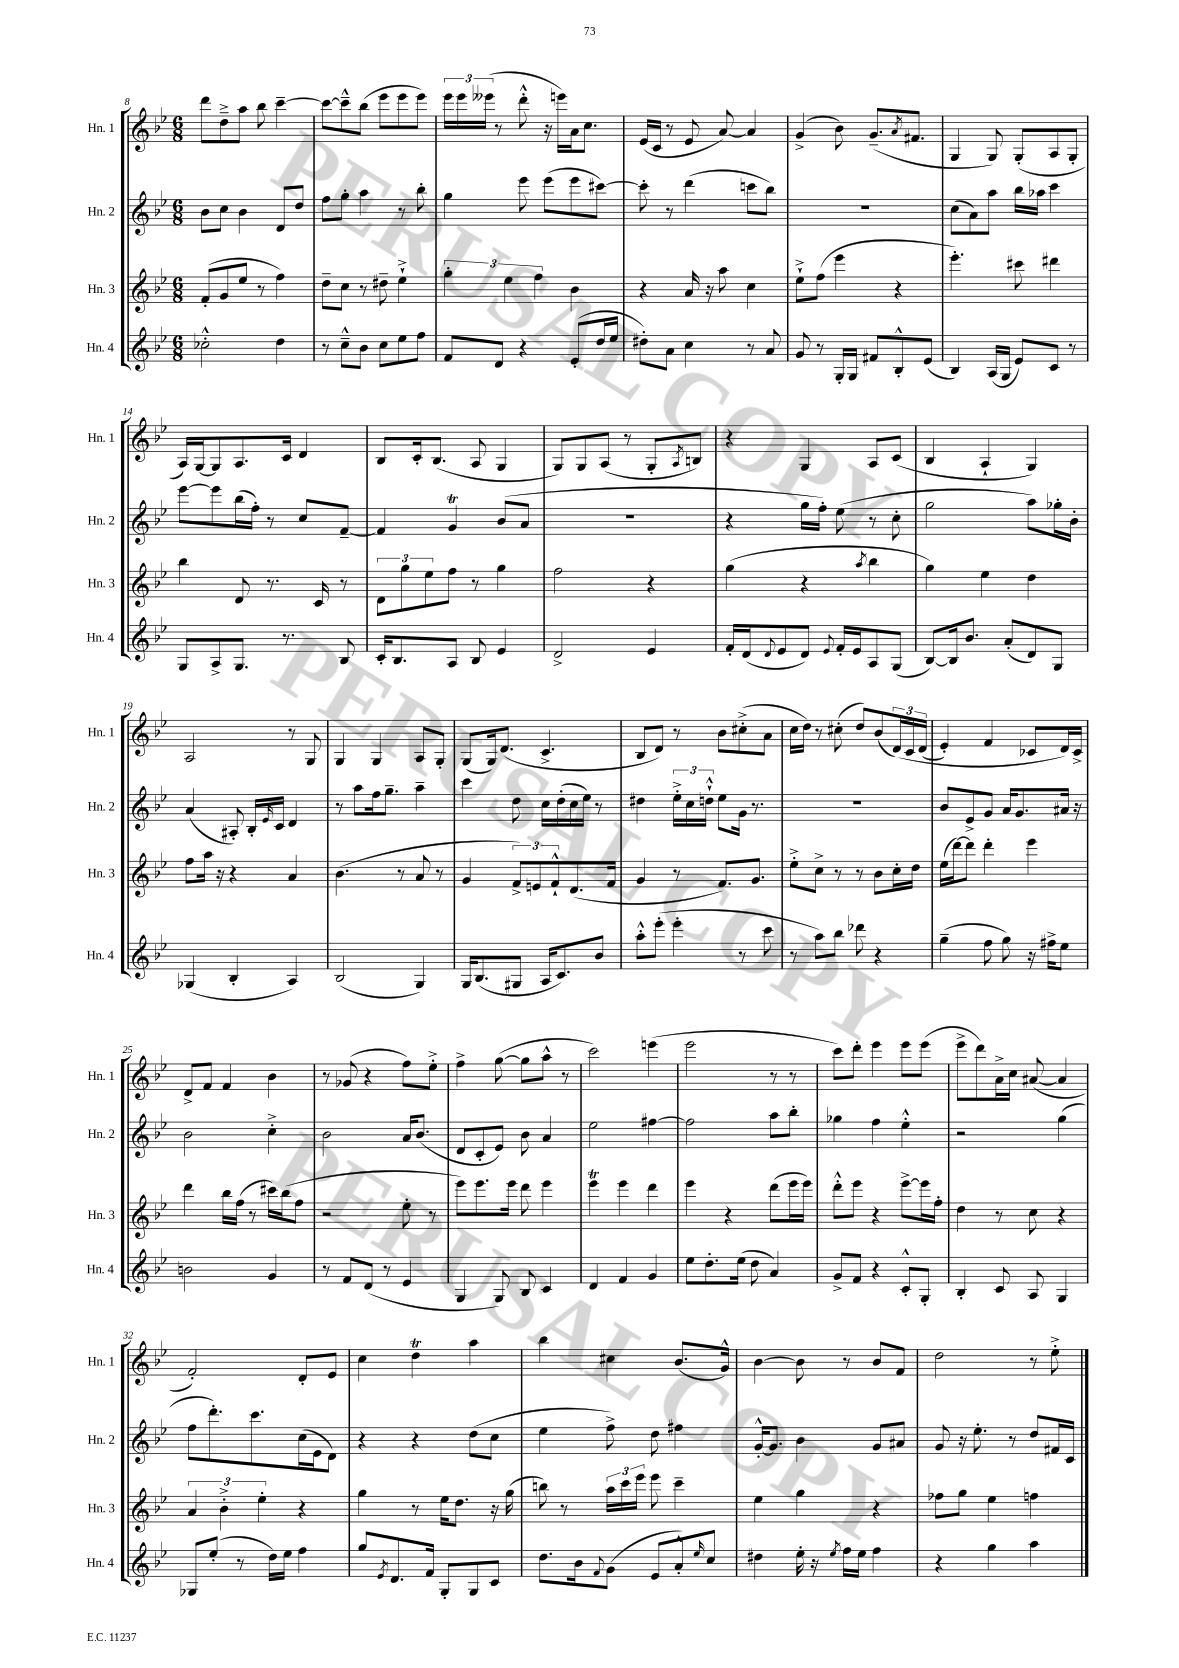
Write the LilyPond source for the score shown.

<<
\new StaffGroup <<
\new Staff = "s0" \with { instrumentName = "Hn. 1" shortInstrumentName = "Hn. 1" } {
    \clef treble \key bes \major \numericTimeSignature \time 6/8
    d'''8 d''8---> a''8 bes''8 c'''4~-- |
    c'''8~ c'''8---^ bes''8( ees'''8 ees'''8 ees'''8) |
    \tuplet 3/2 { ees'''16 ees'''16 eeses'''16( } r8 d'''8-.-^ r16 e'''16) a'16 c''8. |
    ees'16( c'16 r8 ees'8 a'8~) a'4 |
    g'4->( bes'8) g'8.--( \acciaccatura { a'8 } fis'8. |
    g4 g8) g8-.( a8 g8-. |
    a16) g16~ g8 a8. c'16 d'4 |
    bes8 c'16-. bes8.( a8 g4 |
    g8) g8 a8( r8 g8-. \acciaccatura { a8 } b8) |
    r4 g4 a8 c'8( |
    bes4 a4-! g4) |
    a2 r8 g8 |
    g4 g4 a8 g8-. |
    g8( g16) d'8.( c'4.-> |
    bes8 d'8) r8 bes'8 cis''8-.->( a'8 |
    c''16 d''16) r8 cis''8-.( d''8) bes'8( \tuplet 3/2 { d'16)\( c'16 d'16( } |
    ees'4-.) f'4 ces'8 d'16\) ces'16-> |
    d'8-> f'8 f'4 bes'4 |
    r8 ges'8( r4 f''8) ees''8-.-> |
    f''4-> g''8~( g''8 a''8-^ r8 |
    c'''2) e'''4( |
    ees'''2 r8 r8 |
    c'''8) d'''8-. ees'''4 ees'''8 ees'''8( |
    ees'''8-> d'''8) a'16-> c''16 ais'8~( ais'4 |
    f'2-.) d'8-. ees'8 |
    c''4 d''4\trill a''4 |
    bes''4 cis''4 bes'8.( g'16-^) |
    bes'4~ bes'8 r8 bes'8 f'8 |
    d''2 r8 ees''8-.-> \bar "|." |
}
\new Staff = "s1" \with { instrumentName = "Hn. 2" shortInstrumentName = "Hn. 2" } {
    \clef treble \key bes \major \numericTimeSignature \time 6/8
    bes'8 c''8 bes'4 d'8 d''8 |
    f''8 g''8-. a''4 r8 bes''8-. |
    g''4 ees'''8 ees'''8( ees'''8 cis'''8~) |
    cis'''8-. r8 d'''4( c'''8 bes''8) |
    R2. |
    c''8( a'8) a''8 bes''16 aes''16 c'''4 |
    ees'''8~ ees'''8 bes''16( f''16-.) r8 c''8 f'8~-- |
    f'4 g'4\trill bes'8( a'8 |
    R2. |
    r4 g''16 f''16-.) ees''8( r8 c''8-. |
    g''2 a''8) ges''16-. bes'16-. |
    a'4( ais8-.) bes16-. \grace { ees'16 } c'16 d'4 |
    r8 a''8 f''16 g''8.-- a''4-- |
    c'''4 d''8 c''16 d''16-.( c''16 ees''16) r8 |
    dis''4 \tuplet 3/2 { ees''16-.-> c''16 d''16-!-^ } ees''8 g'16 r8. |
    R2. |
    bes'8 ees'8-> g'8 a'16 g'8. ais'16 r16 |
    bes'2 c''4-.-> |
    bes'2 a'16 bes'8.( |
    d'8 c'8-. ees'8) bes'8 a'4 |
    ees''2 fis''4~ |
    fis''2 a''8 bes''8-. |
    ges''4 f''4 ees''4-.-^ |
    r2 g''4( |
    f''8 d'''8.-.) c'''8. c''16( ees'16 d'8) |
    r4 r4 d''8( c''8 |
    ees''4 f''8->) d''8 fis''4 |
    g'16~-.-^ g'8. bes'4 g'8 ais'8 |
    g'8 r16 ees''8.-. r8 d''8 fis'16 c'16 \bar "|." |
}
\new Staff = "s2" \with { instrumentName = "Hn. 3" shortInstrumentName = "Hn. 3" } {
    \clef treble \key bes \major \numericTimeSignature \time 6/8
    f'8-.( g'8 ees''8 r8 f''4) |
    d''8-- c''8 r8 dis''8-- ees''4-!-> |
    \tuplet 3/2 { g''4-. ees''4 f''4 } bes'4 |
    r4 a'16 r16 a''8 c''4 |
    ees''8-!-> f''8( ees'''4 r4 |
    ees'''4.-.) cis'''8 dis'''4 |
    bes''4 d'8 r8. c'16 r8 |
    \tuplet 3/2 { d'8 g''8 ees''8 } f''8 r8 g''4 |
    f''2 r4 |
    g''4( r4 \acciaccatura { a''8 } bes''4 |
    g''4) ees''4 d''4 |
    f''8 a''16 r16 r4 a'4 |
    bes'4.( r8 a'8 r8 |
    g'4 \tuplet 3/2 { f'8->) e'8 f'8-!-^ } d'8.( f'16 |
    g'4 r8 f'8.) g'8. |
    ees''8-.-> c''8-> r8 r8 bes'8 c''16-. d''16 |
    ees''16( d'''16~) d'''8 d'''4-. ees'''4 |
    d'''4 bes''16 f''16( r8 cis'''16) bes''16( f''8 |
    r2 ees''8-. r8 |
    ees'''8) ees'''8. ees'''16 d'''8 ees'''4 |
    ees'''4\trill ees'''4 d'''4 |
    ees'''4 r4 d'''8( ees'''16 ees'''16) |
    d'''8-.-^ ees'''8 r4 ees'''8~-> ees'''16 f''16-. |
    d''4 r8 c''8 r4 |
    \tuplet 3/2 { a'4 bes'4-.-> ees''4-. } r4 |
    g''4 r8 ees''16 d''8. r16 g''16( |
    b''8) r8 \tuplet 3/2 { a''16 c'''16 ees'''16 } ees'''8 c'''4-- |
    ees''4 g''4 r4 |
    fes''8 g''8 ees''4 f''4 \bar "|." |
}
\new Staff = "s3" \with { instrumentName = "Hn. 4" shortInstrumentName = "Hn. 4" } {
    \clef treble \key bes \major \numericTimeSignature \time 6/8
    ces''2-.-^ d''4 |
    r8 c''8---^ bes'8 c''8 ees''8 f''8 |
    f'8 d'8 r4 ees'8-.( d''16 ees''16 |
    dis''8-.) a'8 c''4 r8 a'8 |
    g'8 r8 g16-. g16 fis'8 bes8-.-^ ees'8( |
    bes4) a16( g16 ees'8) c'8 r8 |
    g8 a8-> g8. r8. bes8 |
    c'16-. bes8. a8 bes8 ees'4 |
    d'2-> ees'4 |
    f'16-. d'16( \appoggiatura { d'8 } ees'8 d'8) \appoggiatura { ees'8 } f'16-. ees'16 a8 g8( |
    bes8~) bes16 bes'8. a'8-.( d'8) g8 |
    ges4( bes4-. a4) |
    bes2( g4) |
    g16 bes8.( gis8 a16 c'8.) bes'8 |
    a''8-.-^ ees'''8-.( ees'''4-. r8 c'''8 |
    r8 a''8) bes''8 des'''8 r4 |
    g''4--( f''8 g''8) r16 fis''16-> ees''8 |
    b'2 g'4 |
    r8 f'8 d'8( r8 ees'4 |
    g4 g8) bes8 c'4 |
    d'4 f'4 g'4 |
    ees''8 d''8.-. ees''16( d''8 a'4) |
    g'8-> f'8 r4 c'8-.-^ g8-. |
    bes4-. c'8 a8 g4 |
    ges8 ees''8-.( r8 d''16) ees''16 f''4 |
    g''8 \acciaccatura { ees'8 } d'8. f'16 g8-. g8 c'8 |
    d''8. bes'16 \appoggiatura { f'8 } g'8( ees'8 a'8-.-^) \grace { ees''16 } c''8 |
    dis''4 ees''16-. r16 \acciaccatura { ees''8 } f''16 ees''16 f''4 |
    r4 g''4 a''4 \bar "|." |
}
>>
>>
\layout { \context { \Score currentBarNumber = #8 } }
